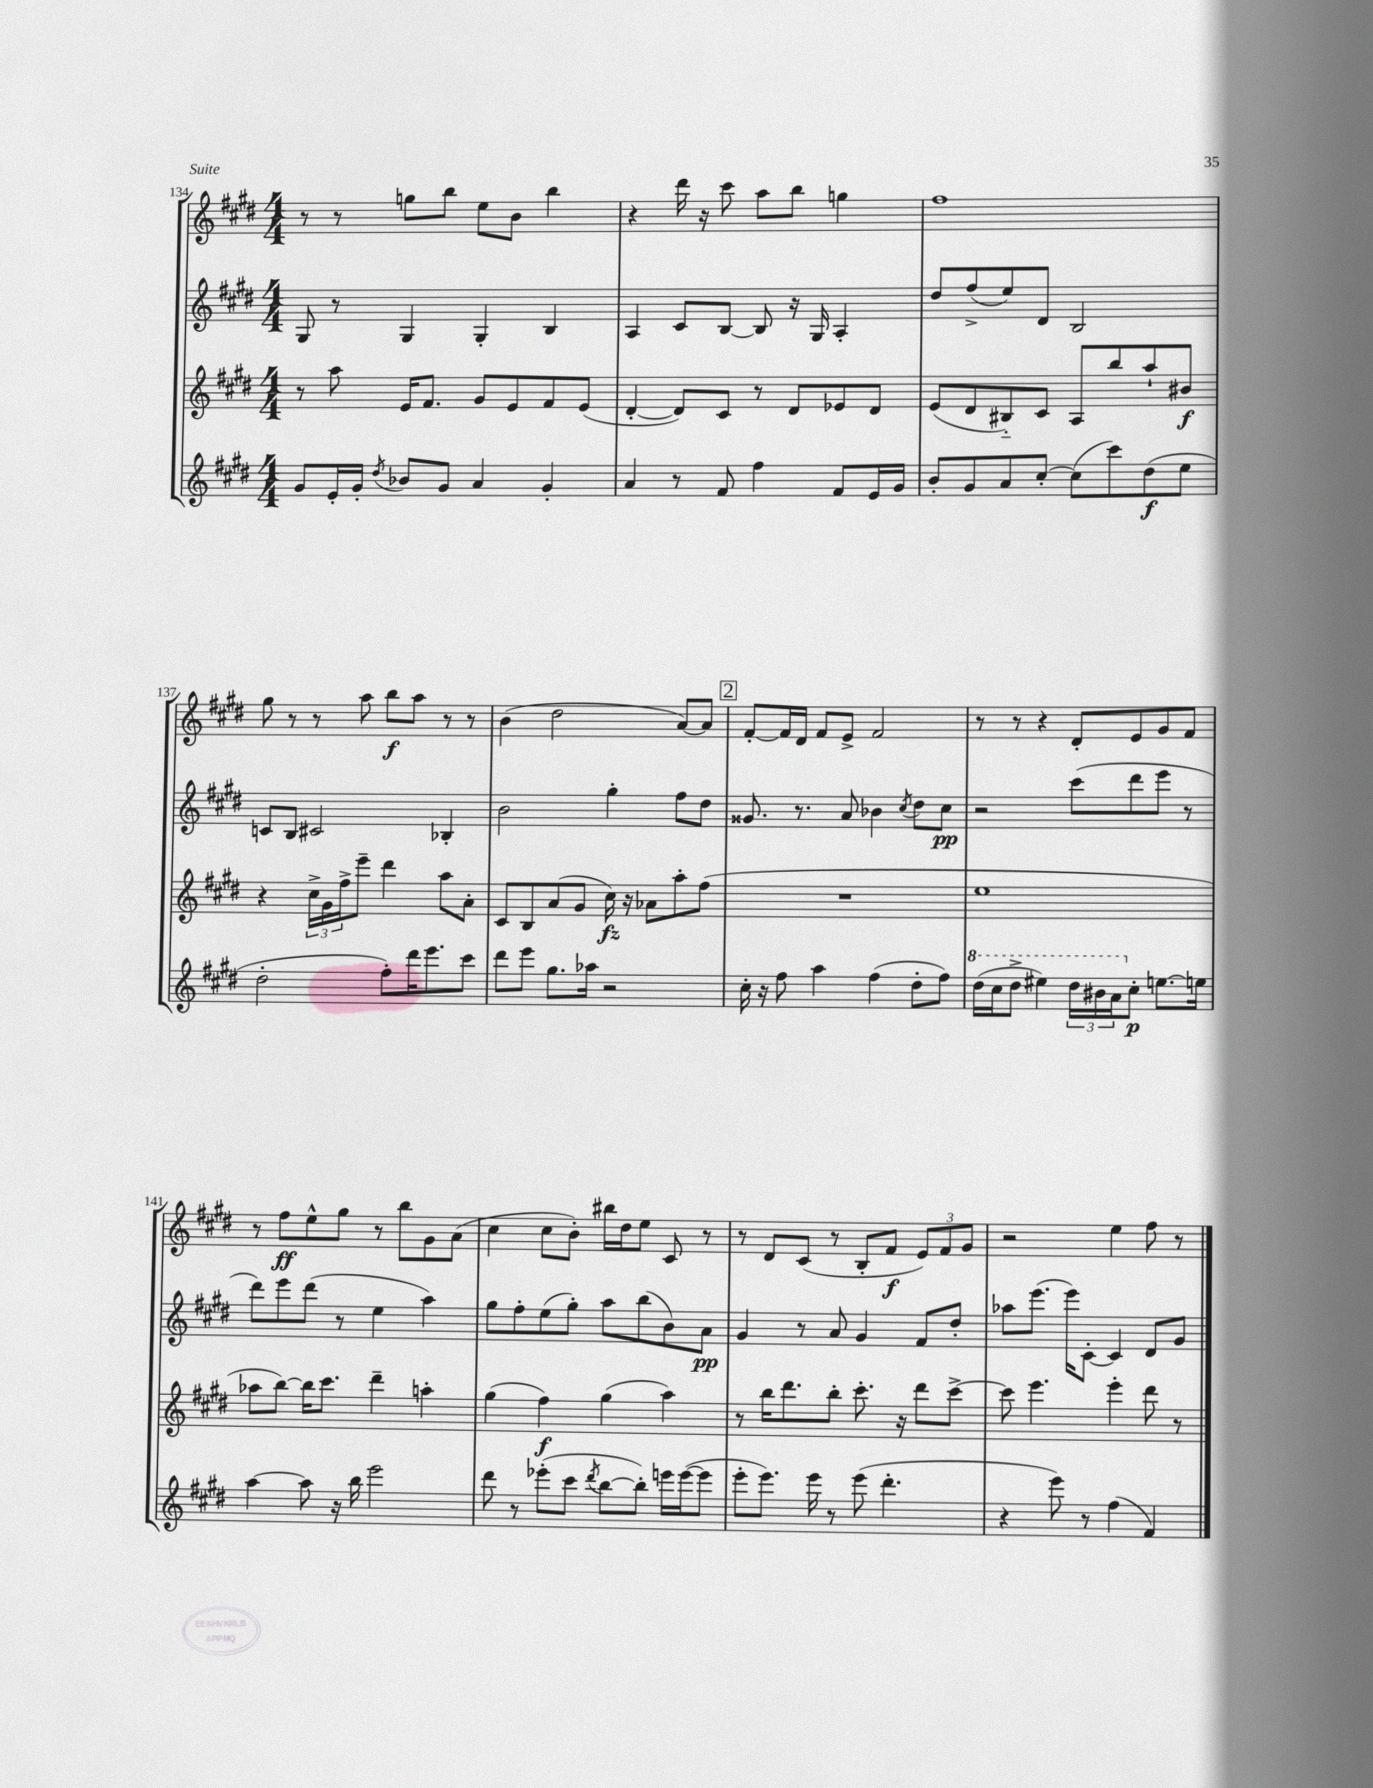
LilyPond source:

<<
\new StaffGroup <<
\new Staff = "s0" {
    \clef treble \key e \major \numericTimeSignature \time 4/4
    r8 r8 g''8 b''8 e''8 b'8 b''4 |
    r4 dis'''16 r16 cis'''8 a''8 b''8 g''4 |
    fis''1 |
    gis''8 r8 r8 a''8 b''8\f a''8 r8 r8 |
    b'4( dis''2 a'8~) a'8 |
    \mark \markup { \box "2" } fis'8~-. fis'16 dis'16 fis'8 e'8-> fis'2 |
    r8 r8 r4 dis'8-. e'8 gis'8 fis'8 |
    r8 fis''8\ff e''8-^ gis''8 r8 b''8 gis'8 a'8( |
    cis''4 cis''8 b'8-.) bis''16 dis''16 e''8 cis'8 r8 |
    r8 dis'8 cis'8( r8 b8-. fis'8\f \tuplet 3/2 { e'8) fis'8 gis'8 } |
    r2 e''4 fis''8 r8 \bar "|." |
}
\new Staff = "s1" {
    \clef treble \key e \major \numericTimeSignature \time 4/4
    gis8 r8 gis4 gis4-. b4 |
    a4 cis'8 b8~ b8 r16 gis16 a4-. |
    dis''8 fis''8->( e''8) dis'8 b2 |
    c'8 b8 cis'2 bes4-. |
    b'2 gis''4-. fis''8 dis''8 |
    \mark \markup { \box "2" } gisis'8. r8. a'8 bes'4 \acciaccatura { cis''8 } dis''8 cis''8\pp |
    r2 cis'''8( dis'''8 e'''8 r8 |
    dis'''8) e'''8 dis'''8( r8 e''4 a''4) |
    gis''8 fis''8-. e''8( gis''8-.) a''8 b''8( b'8) a'8\pp |
    gis'4 r8 a'8 gis'4 fis'8 dis''8-. |
    aes''8 e'''8.( e'''16) cis'8~-. cis'4 dis'8 gis'8 \bar "|." |
}
\new Staff = "s2" {
    \clef treble \key e \major \numericTimeSignature \time 4/4
    r8 a''8 e'16 fis'8. gis'8 e'8 fis'8 e'8( |
    dis'4~-. dis'8) cis'8 r8 dis'8 ees'8 dis'8 |
    e'8( dis'8 bis8-_) cis'8 a8 b''8 a''8-! bis'8\f |
    r4 \tuplet 3/2 { cis''16-> gis'16 fis''16-> } e'''8-- dis'''4 a''8 a'8-. |
    cis'8 b8 a'8( gis'8 cis''16\fz) r16 aes'8 a''8-. fis''8( |
    \mark \markup { \box "2" } R1 |
    e''1 |
    aes''8 b''8~) b''16 cis'''8. dis'''4-- a''4-. |
    gis''4( fis''4\f) gis''4( a''4) |
    r8 b''16 dis'''8. b''8-. cis'''8.-. r16 dis'''8 cis'''8~-> |
    cis'''8 e'''4. e'''4-. dis'''8 r8 \bar "|." |
}
\new Staff = "s3" {
    \clef treble \key e \major \numericTimeSignature \time 4/4
    gis'8 e'16-. gis'16-. \acciaccatura { dis''8 } bes'8 gis'8 a'4 gis'4-. |
    a'4 r8 fis'8 fis''4 fis'8 e'16 gis'16 |
    b'8-. gis'8 a'8 cis''8~-. cis''8( cis'''8) dis''8\f( e''8 |
    dis''2-. fis''8-.) dis'''16 e'''8. cis'''8 |
    dis'''8 e'''8 gis''8. aes''16 r2 |
    \mark \markup { \box "2" } cis''16-. r16 fis''8 a''4 fis''4( dis''8-. fis''8) |
    \ottava #1 dis'''16( cis'''16 dis'''8-> eis'''4) \tuplet 3/2 { dis'''16 bis''16 a''16 \ottava #0 } cis''8-.\p e''!8.~ e''!16 |
    a''4~ a''8 r16 b''16 e'''2 |
    dis'''8 r8 ees'''8-.( cis'''8 \acciaccatura { dis'''8 } b''8~ b''8-.) e'''16 e'''16~( e'''8 |
    e'''8-. e'''8.) e'''16 r8 e'''8( dis'''4.-. |
    r4 e'''8) r8 fis''4( fis'4) \bar "|." |
}
>>
>>
\layout { \context { \Score currentBarNumber = #134 } }
